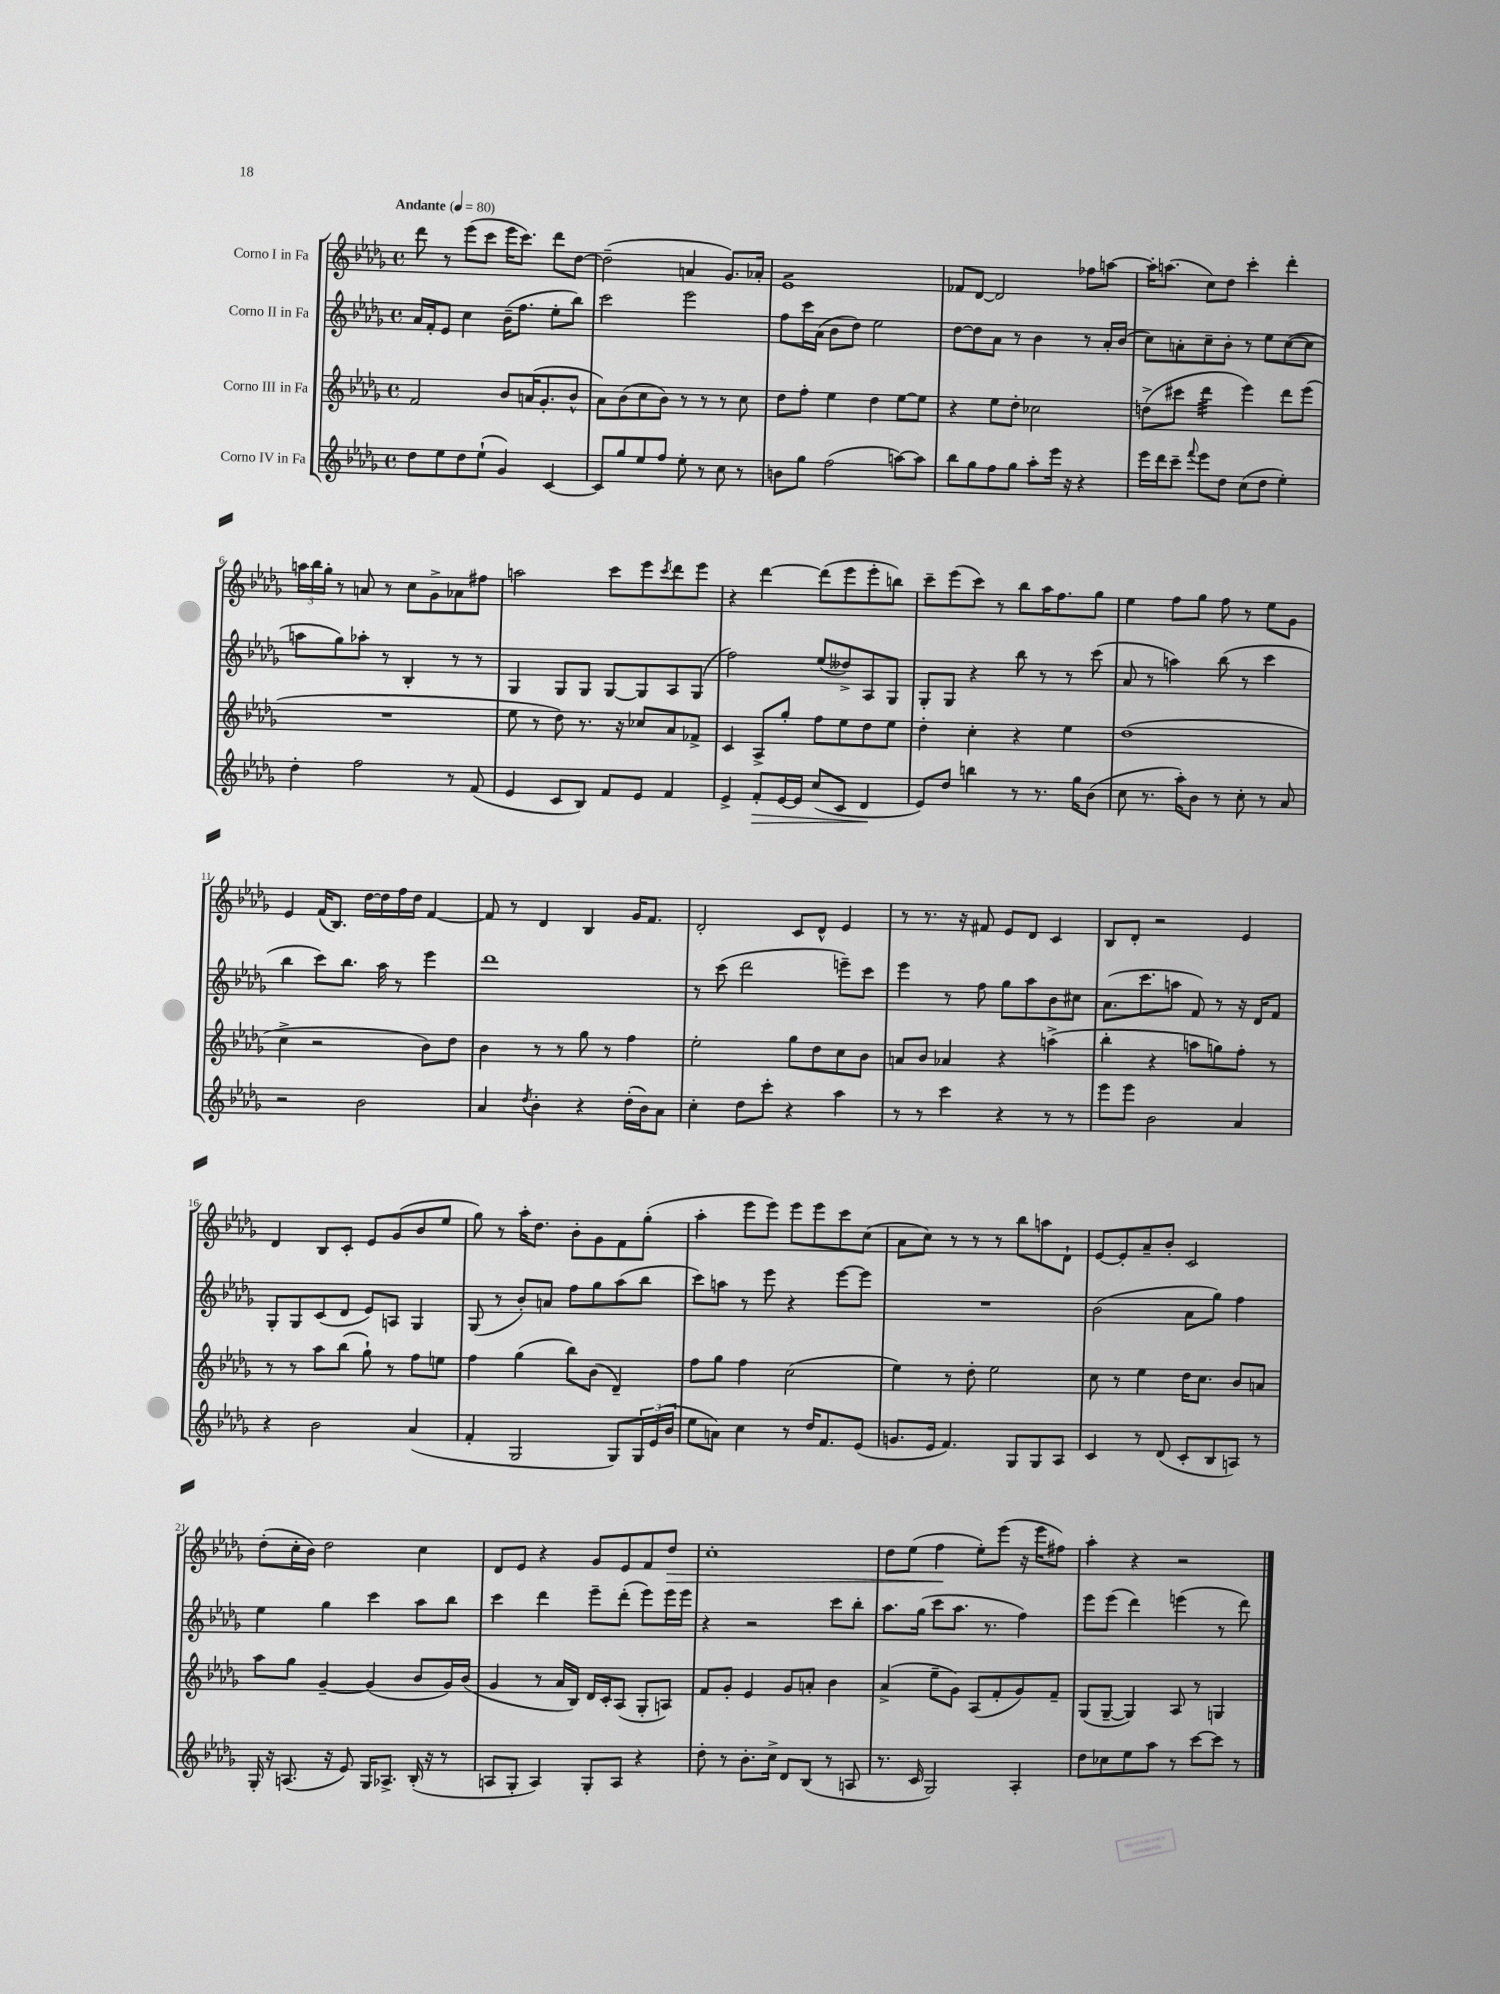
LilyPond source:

<<
\new StaffGroup <<
\new Staff = "s0" \with { instrumentName = "Corno I in Fa" } {
    \clef treble \key des \major \defaultTimeSignature \time 4/4 \tempo "Andante" 4 = 80
    des'''8 r8 ees'''8( c'''8 ees'''16 c'''8.) des'''8 des''8~ |
    des''2--( a'4 ges'8.) aes'16-. |
    ees'1:8 |
    fes'8 des'8~ des'2 fes''8 a''8~ |
    a''16-. a''8.( c''8) des''8 c'''4-. des'''4-. |
    \tuplet 3/2 { a''16 bes''16 ges''16-. } r8 a'8 r8 c''8 ges'8-> aes'8 fis''8 |
    a''2 c'''8 ees'''8 \acciaccatura { c'''8 } des'''8 ees'''8 |
    r4 des'''4~ des'''8( ees'''8 ees'''8-. b''8) |
    c'''8-- ees'''8( c'''8) r8 bes''8 aes''16 f''8. ges''8 |
    ees''4 f''8 ges''8 f''8 r8 ees''8 ges'8 |
    ees'4 f'16( bes8.) des''16~ des''16 f''16 des''16 f'4~ |
    f'8 r8 des'4 bes4 ges'16 f'8. |
    des'2-. c'8 des'8-^ ees'4 |
    r8 r8. r16 fis'8 ees'8 des'8 c'4 |
    bes8 des'8-. r2 ees'4 |
    des'4 bes8 c'8-. ees'8 ges'8( bes'8 ees''8 |
    ges''8) r8 aes''16-. des''8. bes'8-. ges'8 f'8 ges''8-.( |
    aes''4-. ees'''8 ees'''8) ees'''8 ees'''8 c'''8 c''8( |
    aes'8 c''8) r8 r8 r8 bes''8 a''8 des'8-! |
    ees'8~ ees'8-. aes'8-- bes'8-. c'2 |
    des''8-.( c''16-. bes'16) des''2 c''4 |
    des'8 ees'8 r4 ges'8 ees'8 f'8 des''8\> |
    c''1-. |
    des''8 ees''8( f''4\! ees''8-.) ees'''8( r16 ees'''16 fis''8) |
    aes''4-. r4 r2 \bar "|." |
}
\new Staff = "s1" \with { instrumentName = "Corno II in Fa" } {
    \clef treble \key des \major \defaultTimeSignature \time 4/4
    aes'16 f'16-. ees'8 c''4 bes'16--( f''8. ees''8-. bes''8) |
    c'''2 ees'''2 |
    f''8 c'''16 aes'16( bes'8 des''8) ees''2 |
    des''8~ des''8 aes'8 r8 bes'4 r8 aes'16-. bes'16( |
    c''8) a'8-. c''8-- bes'8-. r8 ees''8 c''8~( c''8 |
    a''8 ges''8) aes''8-. r8 bes4-. r8 r8 |
    ges4 ges8 ges8 ges8~ ges8 aes8 ges8( |
    f''2) ees''8( deses''8->) aes8 ges8 |
    ges8-. ges8 r4 bes''8 r8 r8 c'''8( |
    aes'8 r8 a''4) bes''8( r8 c'''4 |
    bes''4 c'''8) bes''8. aes''16 r8 ees'''4 |
    des'''1 |
    r8 c'''8( des'''2 e'''8--) c'''8 |
    ees'''4 r8 f''8 ges''8 aes''8 bes'8 cis''8 |
    aes'8.( c'''8. a''8 f'8) r8 r16 des'16 f'8 |
    ges8-. ges8 c'8( des'8 ees'8) a8 ges4 |
    ges8( r8 bes'8-.) a'8 f''8 ges''8 aes''8( bes''8 |
    c'''8) a''8 r8 ees'''8 r4 ees'''8~ ees'''8 |
    R1 |
    bes'2( aes'8 ges''8) f''4 |
    ees''4 ges''4 c'''4 aes''8 bes''8 |
    c'''4 des'''4 ees'''8-- des'''8-.( ees'''8) ees'''16 ees'''16 |
    r4 r2 c'''8 bes''8-. |
    aes''8. ges''16( c'''8 aes''8. r8. f''4) |
    ees'''8 ees'''8( des'''4) e'''4( r8 des'''8) \bar "|." |
}
\new Staff = "s2" \with { instrumentName = "Corno III in Fa" } {
    \clef treble \key des \major \defaultTimeSignature \time 4/4
    f'2 bes'8 a'16( ges'8.-. bes'8-^ |
    aes'8) bes'8( c''8 bes'8) r8 r8 r8 c''8 |
    des''8 f''8-. ees''4 des''4 ees''8~ ees''8 |
    r4 ees''8 des''8-. ces''2 |
    d''8->( cis'''8 des'''4:32 ees'''4) des'''8 ees'''8( |
    R1 |
    ees''8 r8 des''8) r8. r16 ces''8 aes'8 fes'8-> |
    c'4 aes8-> ges''8-. f''8 ees''8 des''8 ees''8 |
    des''4-. c''4-. r4 ees''4 |
    des''1( |
    c''4-> r2 bes'8) des''8 |
    bes'4 r8 r8 ges''8 r8 f''4 |
    ees''2-. ges''8 des''8 c''8 bes'8 |
    a'8 bes'8 aes'4 r4 a''4->( |
    bes''4-. r4 a''8 g''8) f''8-. r8 |
    r8 r8 aes''8 bes''8( ges''8-!) r8 f''8 e''8 |
    f''4 ges''4( bes''8) bes'8( des'4--) |
    f''8 ges''8 f''4 c''2( |
    ees''4) r8 des''8-. ees''2 |
    c''8 r8 ees''4 des''16 c''8. bes'8 a'8 |
    aes''8 ges''8 ges'4~-- ges'4( bes'8 ges'16) bes'16( |
    ges'4 r8 aes'16 bes16) des'16 c'16-. aes8( ges8-. a8) |
    f'8 ges'8-. ees'4 ges'8 a'8-. bes'4 |
    aes'4->( ees''8-- ges'8) aes8( f'8-. ges'8) f'8-- |
    ges8( ges8~-- ges4) aes8 r8 g4 \bar "|." |
}
\new Staff = "s3" \with { instrumentName = "Corno IV in Fa" } {
    \clef treble \key des \major \defaultTimeSignature \time 4/4
    des''8 ees''8 des''8 ees''8-!( ges'4) c'4~ |
    c'8 ges''8 ees''8 f''8 ees''8-. r8 c''8 r8 |
    b'8 ges''8 f''2( a''8~) a''8 |
    bes''8 ges''8 f''8 ges''8 aes''8-. ees'''16 r16 r4 |
    ees'''16 des'''16 c'''8-- \appoggiatura { f'''8 } ees'''8 des''8 c''8( des''8 ees''4-.) |
    des''4-. f''2 r8 f'8( |
    ees'4 c'8 bes8) f'8 ees'8 f'4 |
    ees'4-> f'8-.\> ees'16~ ees'16 c''8( c'8 des'4\! |
    ees'8) des''8 b''4 r8 r8. ges''16 bes'8( |
    c''8 r8. aes''16-.) bes'8 r8 c''8-. r8 aes'8 |
    r2 bes'2 |
    aes'4 \acciaccatura { des''8 } bes'4-. r4 des''16-.( bes'16) aes'8 |
    c''4-. des''8 c'''8-. r4 aes''4 |
    r8 r8 c'''4 r4 r8 r8 |
    ees'''8 ees'''8 bes'2 aes'4 |
    r4 bes'2 aes'4( |
    f'4-. ges2 ges8) \tuplet 3/2 { ges16 ees'16( bes'16 } |
    ees''8 a'8) c''4 r8 des''16 f'8. ees'8( |
    g'8. ees'16 f'4.) ges8 ges8 aes8 |
    c'4 r8 des'8( c'8-. bes8 a8) r8 |
    ges16-. r16 a8.( r16 ees'8) ges16 aes8.-> bes16-.( r16 r8 |
    a8 ges8-. a4) ges8-. a8 r4 |
    des''8-. r8 bes'8.-. c''16-> des'8 bes8( r8 a8 |
    r8. c'16 ges2) aes4-. |
    des''8 ces''8 ees''8 aes''8 r8 c'''8~ c'''8 r8 \bar "|." |
}
>>
>>
